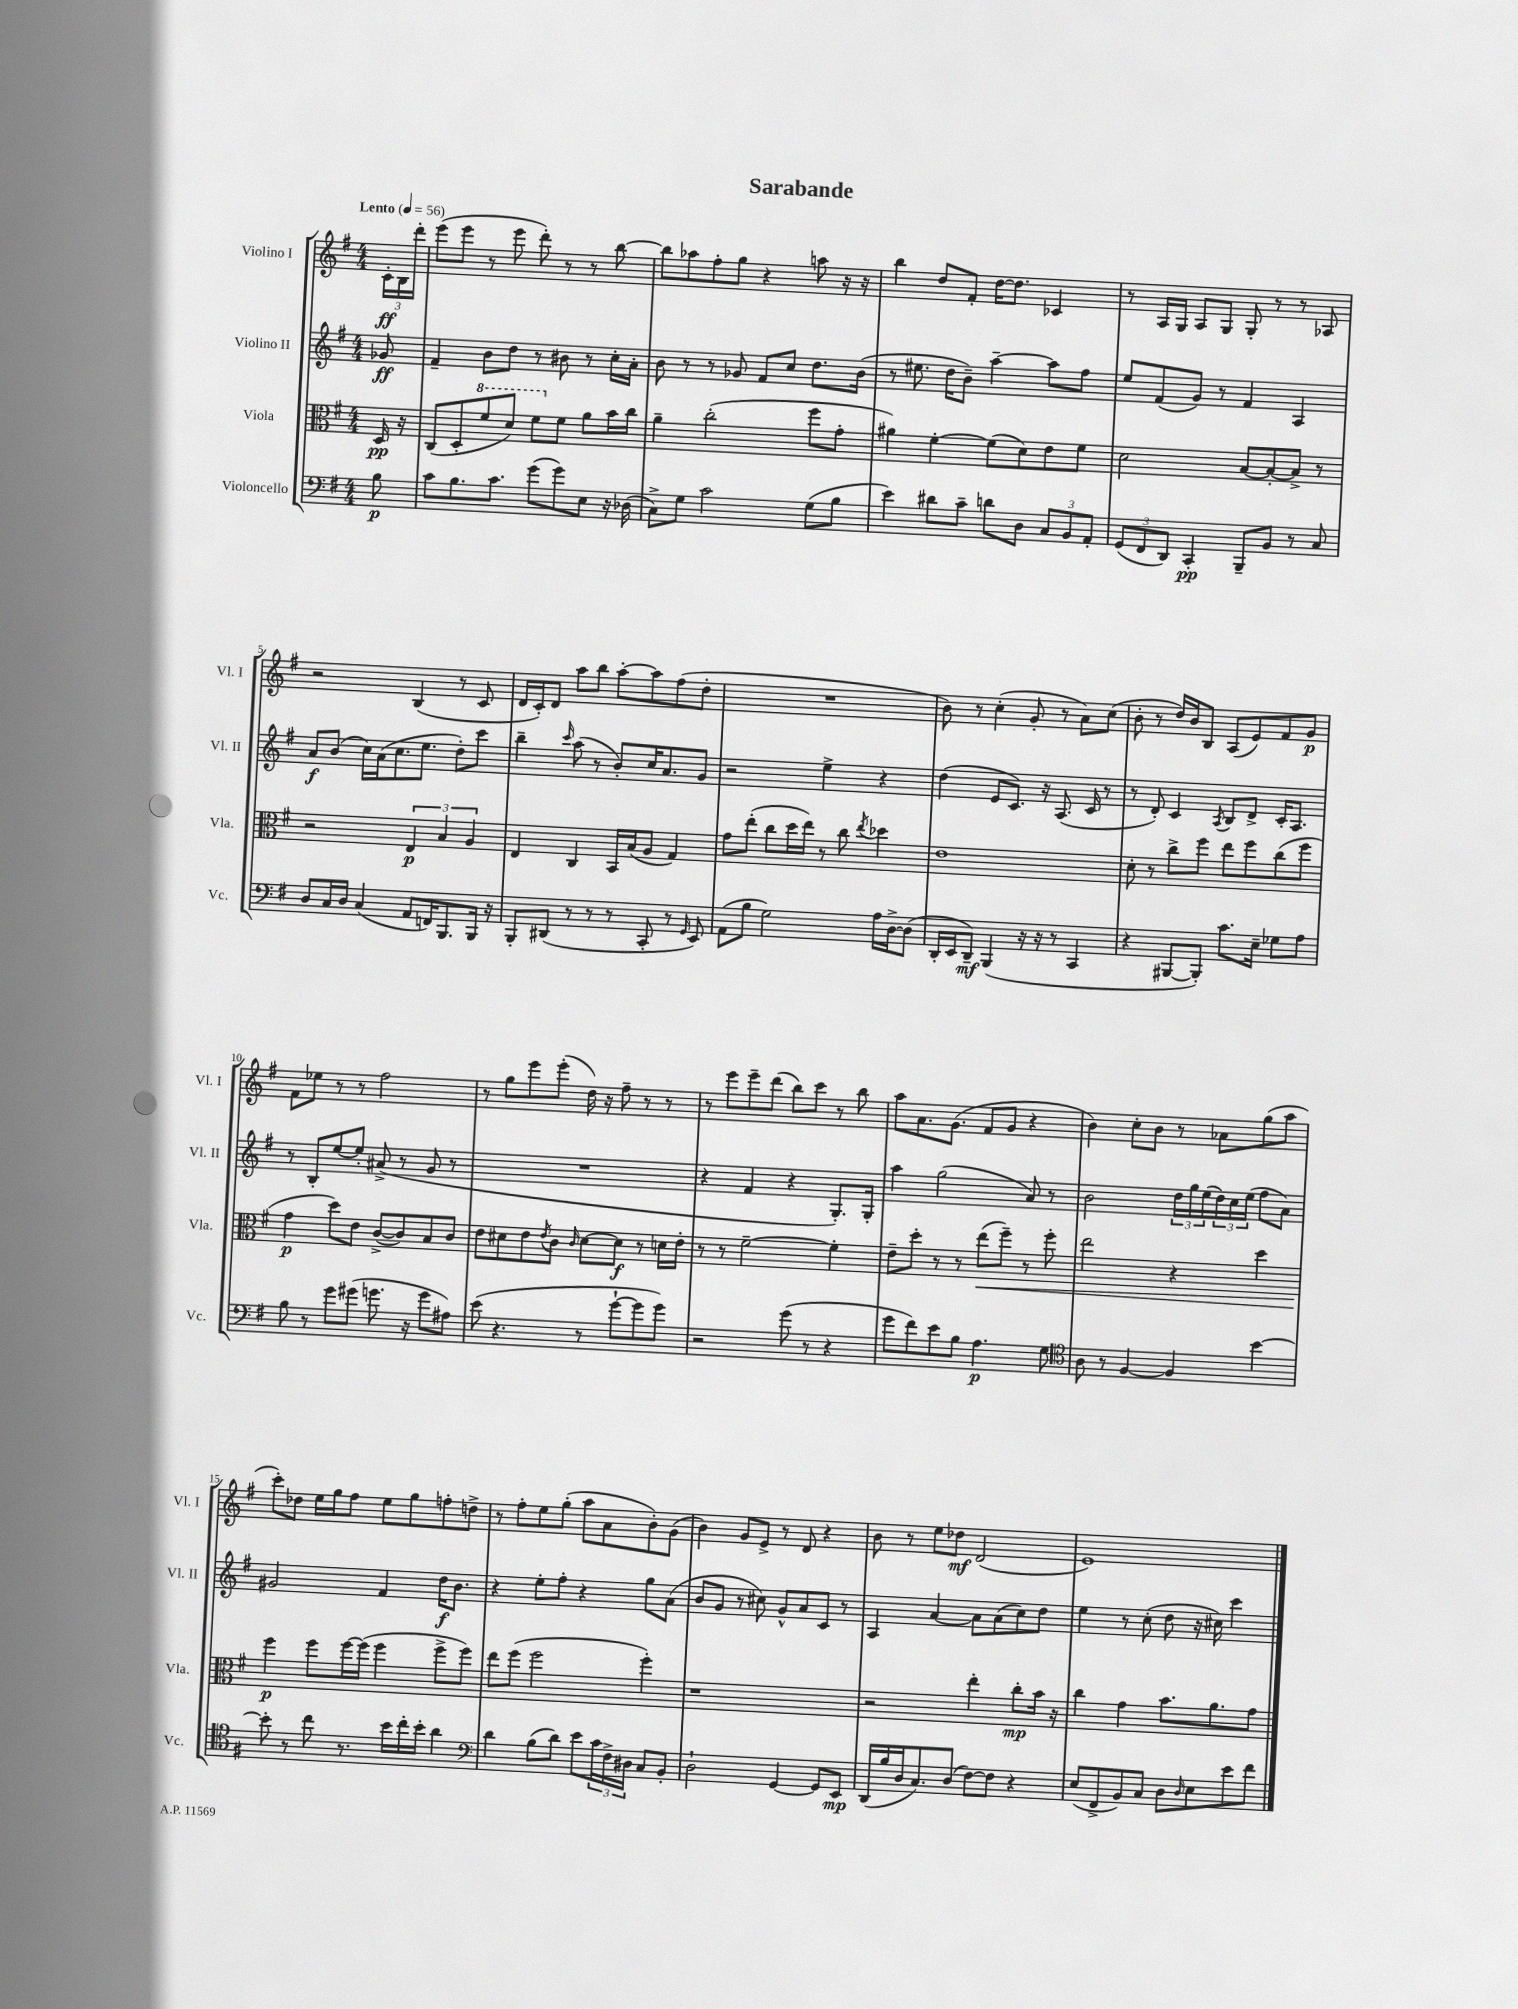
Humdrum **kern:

**kern	**kern	**kern	**kern
*staff4	*staff3	*staff2	*staff1
*clefF4	*clefC3	*clefG2	*clefG2
*k[f#]	*k[f#]	*k[f#]	*k[f#]
*M4/4	*M4/4	*M4/4	*M4/4
*MM56	*MM56	*MM56	*MM56
8B	16D	8g-	24c'
.	.	.	24B
.	16r	.	.
.	.	.	24ddd'
=	=	=	=
8c	(8C	4f#~	(8eee
8.B	8D'	.	8eee
.	8ff#	8b	8r
8.c	.	.	.
.	8dd)	8dd	8eee
(8g	8ff#	8r	8ddd')
8g)	8f#	8b#	8r
8E	8a	8r	8r
16r	16b	16cc'	[8bb
(16D-	16cc	16a'	.
=	=	=	=
8C^)	4a~	8b	8bb]
8G	.	8r	8aa-
2c	(2cc'	8r	8ff#'
.	.	8g-	8gg
.	.	8f#	4r
.	.	8cc	.
(8G	8ff#	8.dd	8aa
8B	8g'	.	16r
.	.	(16b	16r
=	=	=	=
4e)	4a#)	8r	4bb
.	.	8.ee#	.
8d#	[4f#'	.	8dd
.	.	16dd	.
8c~	.	8b~)	8f#'
8d	(8f#]	[4aa~	[16dd
.	.	.	8.dd]
8D	8d)	.	.
12C	8e	8aa]	4c-
12BB	.	.	.
.	8f#	8ff#	.
12AA'	.	.	.
=	=	=	=
(12GG	2d	8ee	8r
12FF#	.	.	.
.	.	(8f#	16A
12DD)	.	.	.
.	.	.	16G
4CC'	.	8g)	8A
.	.	8r	8G
8BBB~	[8B	4f#	8G'
8BB	8B'_	.	8r
8r	8B^]	4A	8r
8C	8r	.	8A-
=	=	=	=
8D	2r	8a	2r
16C	.	(8b	.
16D	.	.	.
(4C	.	16cc)	.
.	.	(16a	.
.	.	8.cc	.
8AA	6E	.	(4B
.	.	8.ee	.
16FF)	.	.	.
.	6B	.	.
8.BBB	.	.	.
.	.	8dd')	8r
.	6A	.	.
16BBB	.	8ccc	8c
16r	.	.	.
=	=	=	=
8BBB'	4E	4bb~	16d
.	.	.	16c')
(8DD#	.	.	8d
.	.	16qqccc	.
8r	4C	(8aa	8aa
8r	.	8r	8bb
8r	16BB	8b')	[8aa'
.	(16B	.	.
8CC'	8A	16cc	8aa]
.	.	8.a	.
8r	4G)	.	(8ff#
16qqGG	.	.	.
8EE)	.	8g	8dd'
=	=	=	=
(8AA	8g	2r	1r
8B	(8ee'	.	.
2G)	8cc	.	.
.	16dd	.	.
.	16ee)	.	.
.	8r	4ee^	.
.	8cc	.	.
.	8qee	.	.
16A	4dd-	4r	.
[16D^	.	.	.
(8D]	.	.	.
=	=	=	=
16DD'	1e	(4dd	8b)
16EE	.	.	.
8DD~)	.	.	8r
(4BBB	.	8e	(4cc'
.	.	8.c)	.
16r	.	.	8g'
16r	.	16r	.
8r	.	(8.A	8r
4CC	.	.	8a)
.	.	16c	.
.	.	8r	(8cc
=	=	=	=
4r	8d'	8r	8b'
.	8r	8d')	8r
[8BBB#	8cc^	4c	16dd)
.	.	.	16b
8BBB#'])	8ff#	.	8B
.	.	8qA	.
8.c	8ee	8B	(8A
.	8ff#	8d^	8e)
16E~	.	.	.
8G-	(8cc	16c'	8f#
.	.	8.A	.
8A	8ff#	.	8g
=	=	=	=
8B	4g	8r	8f#
8r	.	8B'	8ee-
8g	8dd)	[8ee	8r
(8g#	8e	8ee']	8r
8.g	([8c^	(8a#^	2ff#
.	8c])	8r	.
16r	.	.	.
8g	8B	8g	.
8A#)	8c	8r	.
=	=	=	=
(8e	8e	1r	8r
4.r	8d#	.	8gg
.	8e	.	8eee
.	8qe	.	.
.	8c	.	(8eee'
.	16qqc	.	.
8r	[8d#	.	16dd)
.	.	.	16r
[8g`	8d#]	.	8ff#~
8g]	8r	.	8r
8g)	16d	.	8r
.	16e'	.	.
=	=	=	=
2r	8r	4r	8r
.	8r	.	8eee
.	[2f#~	4f#	8eee~
.	.	.	(8ddd
(8g	.	4r	8bb)
8r	.	.	8ccc
4r	4f#']	8.G')	8r
.	.	.	8bb
.	.	16G'	.
=	=	=	=
8g	8e~	4aa	8aa
8f#)	8dd'	.	8.a
8e	8r	(2gg	.
.	.	.	(8.g
8B	8r	.	.
4.A	(8ee	.	8f#
.	8ff#~)	.	8g
.	8r	8a)	4r
8G	8ff#'	8r	.
=	=	=	=
*clefC4	*	*	*
8A	2ee	2b	4b)
8r	.	.	.
[4F#	.	.	8cc'
.	.	.	8b
4F#]	4r	24dd	8r
.	.	24gg	.
.	.	(24ee	.
.	.	24dd)	8a-
.	.	24cc	.
.	.	(24ee	.
[4b	4dd	8ff#	(8gg
.	.	8a)	8aa
=	=	=	=
8b']	4ff#	2g#	8ccc')
8r	.	.	8dd-
8cc	8ff#	.	16ee
.	.	.	16gg
8.r	[16ff#	.	8ff#
.	(16ff#]	.	.
.	4ff#	4f#	8ee
16b	.	.	.
16cc'	.	.	8gg
16b'	.	.	.
4a	8ff#^	16dd	8ff'
.	.	8.b	.
.	8ff#)	.	8dd^
=	=	=	=
*clefF4	*	*	*
4d	8ee	4r	8r
.	(8ff#	.	8ff#'
(8B	2ff#	8ee'	8ee
8d)	.	8ff#'	(8gg'
8e	.	4r	8aa
24c	.	.	8a
24F#^	.	.	.
24D#	.	.	.
8C	4ff#')	8gg	8b')
8BB'	.	(8a	(8g
=	=	=	=
2D`	1r	8b	4b)
.	.	8g	.
.	.	8r	8g
.	.	8cc#)	8e^
[4GG	.	8g^^	8r
.	.	8a	8d
8GG]	.	8c	4r
8EE	.	8r	.
=	=	=	=
(16DD	2r	4A	8b
16B	.	.	.
16D	.	.	8r
8.C)	.	.	.
.	.	[4a	8ee
(8D	.	.	8dd-
[8F#)	4ee'	8a]	(2d
8F#]	.	(8a	.
4r	8cc'	8cc)	.
.	16b	8dd	.
.	16r	.	.
=	=	=	=
(8E	4cc	4ee	1e)
8FF#^	.	.	.
8BB)	4g	8r	.
8C	.	(8cc'	.
8D	8.b	8dd	.
16qqD	.	.	.
8E	.	16r	.
.	8.a	16cc#)	.
8e	.	4ccc	.
8f#	8g	.	.
==	==	==	==
*-	*-	*-	*-
